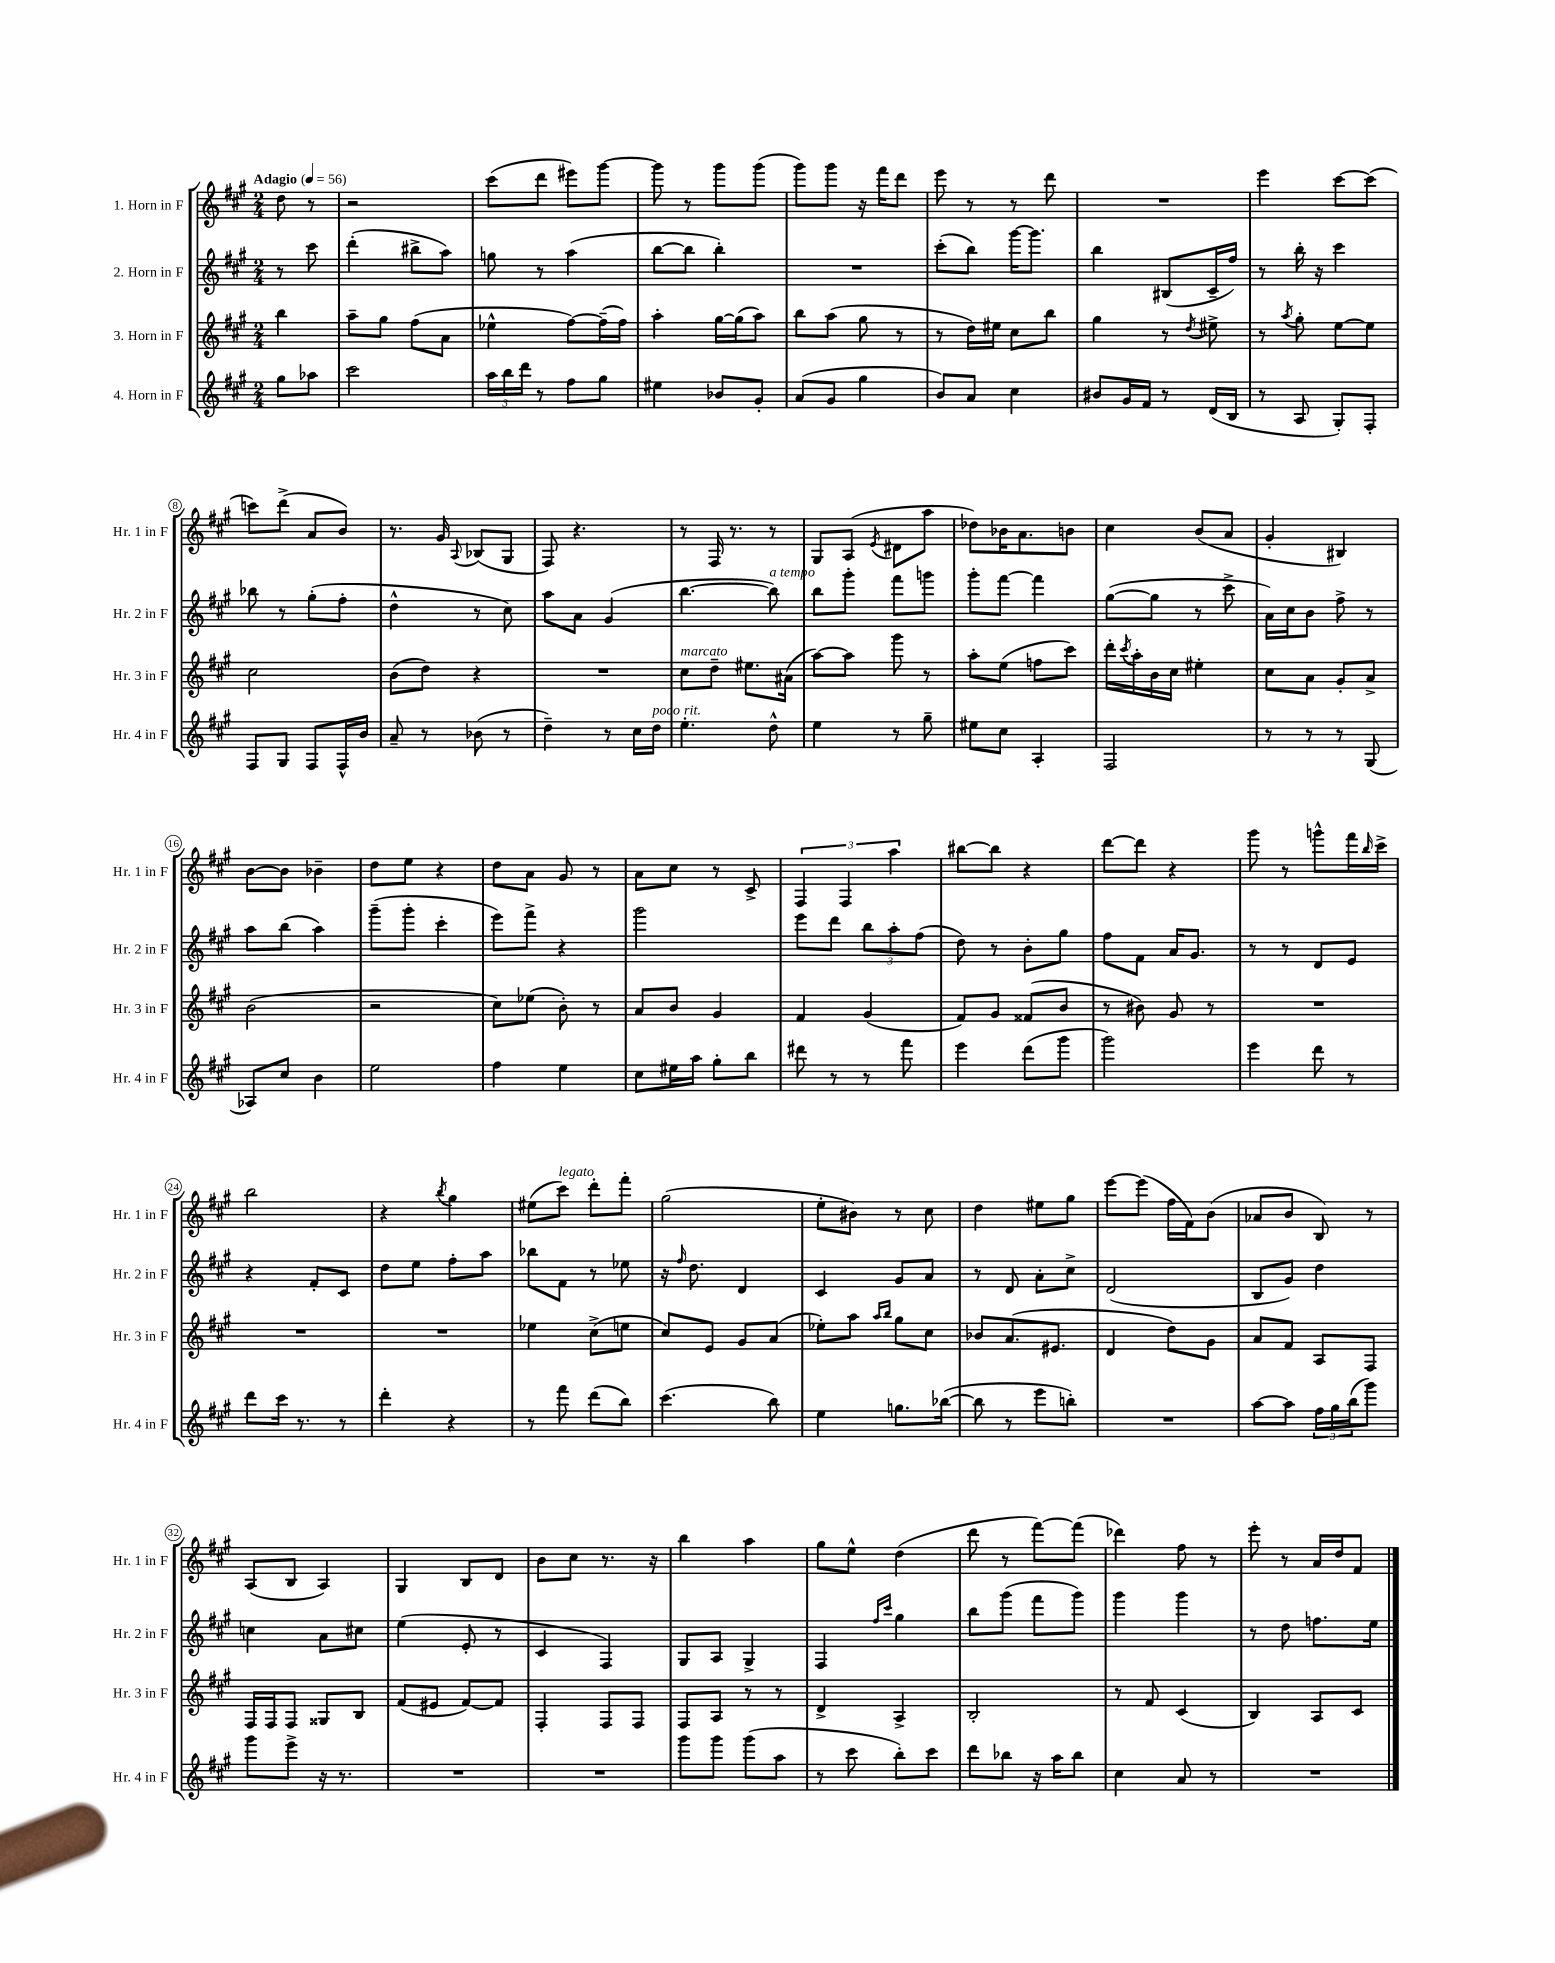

**kern	**kern	**kern	**kern
*part4	*part3	*part2	*part1
*staff4	*staff3	*staff2	*staff1
*I"4. Horn in F	*I"3. Horn in F	*I"2. Horn in F	*I"1. Horn in F
*I'Hr. 4 in F	*I'Hr. 3 in F	*I'Hr. 2 in F	*I'Hr. 1 in F
*clefG2	*clefG2	*clefG2	*clefG2
*k[f#c#g#]	*k[f#c#g#]	*k[f#c#g#]	*k[f#c#g#]
*M2/4	*M2/4	*M2/4	*M2/4
*MM56	*MM56	*MM56	*MM56
=	=	=	=
!	!	!	!LO:TX:a:B:t=Adagio
8gg#\L	4bb\	8r	8dd\
8aa-X\J	.	8ccc#\	8r
=1	=1	=1	=1
2ccc#\	8aa~\L	(4ddd'\	2r
.	8gg#\J	.	.
.	(8ff#\L	8bb#X^\L	.
.	8a\J	8aa\J)	.
=2	=2	=2	=2
24aa\LL	4ee-X^^\	8ggn\	(8ccc#\L
24bb\	.	.	.
24ddd\JJ	.	.	.
8r	.	8r	8ddd\J
8ff#\L	[8ff#\L)	(4aa\	8eee#X\L)
8gg#\J	(16ff#~\L]	.	[8ggg#\J
.	16ff#\JJ)	.	.
=3	=3	=3	=3
4ee#X\	4aa'\	[8bb\L	8ggg#\]
.	.	8bb\J]	8r
8b-X/L	[16gg#\LL	4bb'\)	8ggg#\L
.	(16gg#\J]	.	.
8g#'/J	8aa\J)	.	(8ggg#\J
=4	=4	=4	=4
(8a/L	8bb\L	2r	8ggg#\L)
8g#/J	(8aa\J	.	8ggg#\J
4gg#\	8gg#\	.	16r
.	.	.	16fff#\KL
.	8r	.	8ddd\J
=5	=5	=5	=5
8b/L)	8r	(8ccc#'\L	8eee\
8a/J	16dd\LL)	8bb\J)	8r
.	16ee#X\JJ	.	.
4cc#\	8cc#\L	[16ggg#\KL	8r
.	.	8.ggg#\J]	.
.	8bb\J	.	8ddd\
=6	=6	=6	=6
8b#X/L	4gg#\	4bb\	2r
16g#/L	.	.	.
16f#/JJ	.	.	.
8r	8r	(8B#X/L	.
.	8qdd/	.	.
(16d/LL	8ee#X^\	16c#~/L	.
16B/JJ	.	16ff#/JJ)	.
=7	=7	=7	=7
8r	8r	8r	4eee\
.	8qaa/	.	.
8A/	8gg#'\	16bb'\	.
.	.	16r	.
8G#'/L)	[8ee\L	4ccc#\	[8ccc#\L
8F#'/J	8ee\J]	.	(8ccc#\J]
!!LO:LB:g=z
=8	=8	=8	=8
8F#/L	2cc#\	8bb-X\	8cccn\L)
8G#/J	.	8r	(8ddd^\J
8F#/L	.	(8gg#'\L	8a/L
16F#^^/L	.	8ff#'\J	8b/J)
16b/JJ	.	.	.
=9	=9	=9	=9
8a~/	(8b\L	4dd^^\	8.r
8r	8dd\J)	.	.
.	.	.	16g#/
.	.	.	8qqA/
(8b-X\	4r	8r	(8B-X/L
8r	.	8cc#\)	8G#/J
=10	=10	=10	=10
4dd~\)	2r	8aa\L	8F#/)
.	.	8a\J	4.r
8r	.	(4g#/	.
16cc#\LL	.	.	.
!LO:TX:a:i:t=poco rit.	!	!	!
16dd\JJ	.	.	.
=11	=11	=11	=11
!	!LO:TX:a:i:t=marcato	!	!
4.ee'\	8cc#\L	[4.bb\	8r
.	8dd~\J	.	16F#/
.	.	.	8.r
.	8.ee#X\L	.	.
!	!	!LO:TX:a:i:t=a tempo	!
8dd^^\	.	8bb\])	8r
.	(16a#X\Jk	.	.
=12	=12	=12	=12
4ee\	[8aa\L)	8bb\L	8G#/L
.	8aa\J]	8ggg#'\J	(8A/J
.	.	.	8qe/
8r	8ggg#\	8fff#\L	8d#X\L
8gg#~\	8r	8gggn\J	8aa\J
=13	=13	=13	=13
8ee#X\L	8aa'\L	8ggg#'\L	8dd-X\L)
8cc#\J	(8ee\J	[8fff#\J	16b-X\K
.	.	.	8.a\
4A'/	8ffn\L	4fff#\]	.
.	8ccc#\J)	.	8bn\J
=14	=14	=14	=14
2F#/	16ddd'\LL	([8gg#\L	4cc#\
.	8qccc#/	.	.
.	16aa'\	.	.
.	16b\	8gg#\J]	.
.	16cc#\JJ	.	.
.	4ee#X'\	8r	(8b/L
.	.	8ccc#^\	8a/J
=15	=15	=15	=15
8r	8cc#\L	16a\LL)	4g#'/
.	.	16cc#\J	.
8r	8a\J	8b\J	.
8r	8g#'/L	8ff#^\	4B#X/)
(8G#/	8a^/J	8r	.
!!LO:LB:g=z
=16	=16	=16	=16
8A-X/L)	(2b\	8aa\L	[8b\L
8cc#/J	.	(8bb\J	8b\J]
4b\	.	4aa\)	4b-X~\
=17	=17	=17	=17
2ee\	2r	(8ggg#~\L	8dd\L
.	.	8ggg#'\J	8ee\J
.	.	4ccc#'\	4r
=18	=18	=18	=18
4ff#\	8cc#\L)	8eee\L)	8dd\L
.	(8ee-X\J	8fff#^\J	8a\J
4ee\	8b'\)	4r	8g#/
.	8r	.	8r
=19	=19	=19	=19
8cc#\L	8a/L	2ggg#\	8a\L
16ee#X\L	8b/J	.	8cc#\J
16aa\JJ	.	.	.
8gg#'\L	4g#/	.	8r
8bb\J	.	.	8c#^/
=20	=20	=20	=20
8ddd#X\	4f#/	8eee\L	6F#/
8r	.	8ddd\J	.
.	.	.	6F#/
8r	(4g#/	12bb\L	.
.	.	12aa'\	6aa\
8fff#\	.	.	.
.	.	(12ff#\J	.
=21	=21	=21	=21
4eee\	8f#/L)	8dd\)	[8bb#X\L
.	8g#/J	8r	8bb#\J]
(8ddd\L	(8f##X/L	8b'\L	4r
8ggg#\J	8b/J	8gg#\J	.
=22	=22	=22	=22
2ggg#\)	8r	8ff#\L	[8ddd\L
.	8b#X\)	8f#\J	8ddd\J]
.	8g#/	16a/KL	4r
.	.	8.g#/J	.
.	8r	.	.
=23	=23	=23	=23
4eee\	2r	8r	8ggg#\
.	.	8r	8r
8ddd\	.	8d/L	8gggn^^\L
8r	.	8e/J	16fff#\L
.	.	.	16qqbb/
.	.	.	16ccc#^\JJ
!!LO:LB:g=z
=24	=24	=24	=24
8ddd\L	2r	4r	2bb\
16ccc#\Jk	.	.	.
8.r	.	.	.
.	.	8f#'/L	.
8r	.	8c#/J	.
=25	=25	=25	=25
4ddd'\	2r	8dd\L	4r
.	.	8ee\J	.
.	.	.	8qbb/
4r	.	8ff#'\L	4gg#\
.	.	8aa\J	.
=26	=26	=26	=26
8r	4ee-X\	8bb-X\L	(8ee#X\L
!	!	!	!LO:TX:a:i:t=legato
8fff#\	.	8f#\J	8ccc#\J)
(8ddd\L	(8cc#^\L	8r	8ddd'\L
8bb\J)	8een\J	8ee-X\	8fff#'\J
=27	=27	=27	=27
(4.ccc#\	8cc#/L)	16r	(2gg#\
.	.	16qqff#/	.
.	.	8.dd\	.
.	8e/J	.	.
.	8g#/L	4d/	.
8bb\)	(8a/J	.	.
=28	=28	=28	=28
4ee\	8ee-X'\L)	4c#/	8ee'\L
.	8aa\J	.	8b#X\J)
.	16qqaa/LL	.	.
.	16qqbb/JJ	.	.
8.ggn\L	8gg#\L	8g#/L	8r
.	8cc#\J	8a/J	8cc#\
([16bb-X\Jk	.	.	.
=29	=29	=29	=29
8bb-\]	8b-X/L	8r	4dd\
8r	(8.a/	8d/	.
8eee\L	.	8a'\L	8ee#X\L
.	8.e#X/J	.	.
8bbn'\J)	.	8cc#^\J	8gg#\J
=30	=30	=30	=30
2r	4d/	(2d/	[8eee\L
.	.	.	(8eee\J]
.	8dd\L)	.	16ff#\LL
.	.	.	16f#\J)
.	8g#\J	.	(8b\J
=31	=31	=31	=31
[8aa\L	8a/L	8B/L	8a-X/L
8aa\J]	8f#/J	8g#/J)	8b/J
24ff#\LL	8A/L	4dd\	8B/)
24gg#\	.	.	.
(24bb\J	.	.	.
8ggg#\J)	8F#/J	.	8r
!!LO:LB:g=z
=32	=32	=32	=32
8ggg#\L	16F#/LL	4ccn\	(8A/L
.	16F#/J	.	.
8eee^\J	8F#/J	.	8B/J
16r	8G##X/L	8a\L	4A/)
8.r	.	.	.
.	8B/J	8cc#X\J	.
=33	=33	=33	=33
2r	(8f#/L	(4ee\	4G#/
.	8e#X/J	.	.
.	[8f#/L)	8e'/	8B/L
.	8f#/J]	8r	8d/J
=34	=34	=34	=34
2r	4F#'/	4c#/	8b\L
.	.	.	8cc#\J
.	8F#/L	4F#/)	8.r
.	8F#/J	.	.
.	.	.	16r
=35	=35	=35	=35
8ggg#\L	8F#/L	8G#/L	4bb\
8ggg#\J	8A/J	8A/J	.
(8ggg#\L	8r	4G#^/	4aa\
8aa\J	8r	.	.
=36	=36	=36	=36
8r	4d^/	4F#/	8gg#\L
8ccc#\	.	.	8ee^^\J
.	.	16qqff#/LL	.
.	.	16qqccc#/JJ	.
8bb'\L)	4A^/	4gg#\	(4dd\
8ccc#\J	.	.	.
=37	=37	=37	=37
8ddd\L	2B'/	8bb\L	8ddd\
8bb-X\J	.	(8ggg#\J	8r
16r	.	8fff#\L	[8fff#\L)
16aa\KL	.	.	.
8bb-\J	.	8ggg#\J)	(8fff#\J]
=38	=38	=38	=38
4cc#\	8r	4ggg#\	4ddd-X\)
.	8f#/	.	.
8a/	(4c#/	4ggg#\	8ff#\
8r	.	.	8r
=39	=39	=39	=39
2r	4B/)	8r	8eee'\
.	.	8dd\	8r
.	8A/L	8.ffn\L	16a/LL
.	.	.	16dd/J
.	8c#/J	.	8f#/J
.	.	16ee\Jk	.
==	==	==	==
*-	*-	*-	*-
